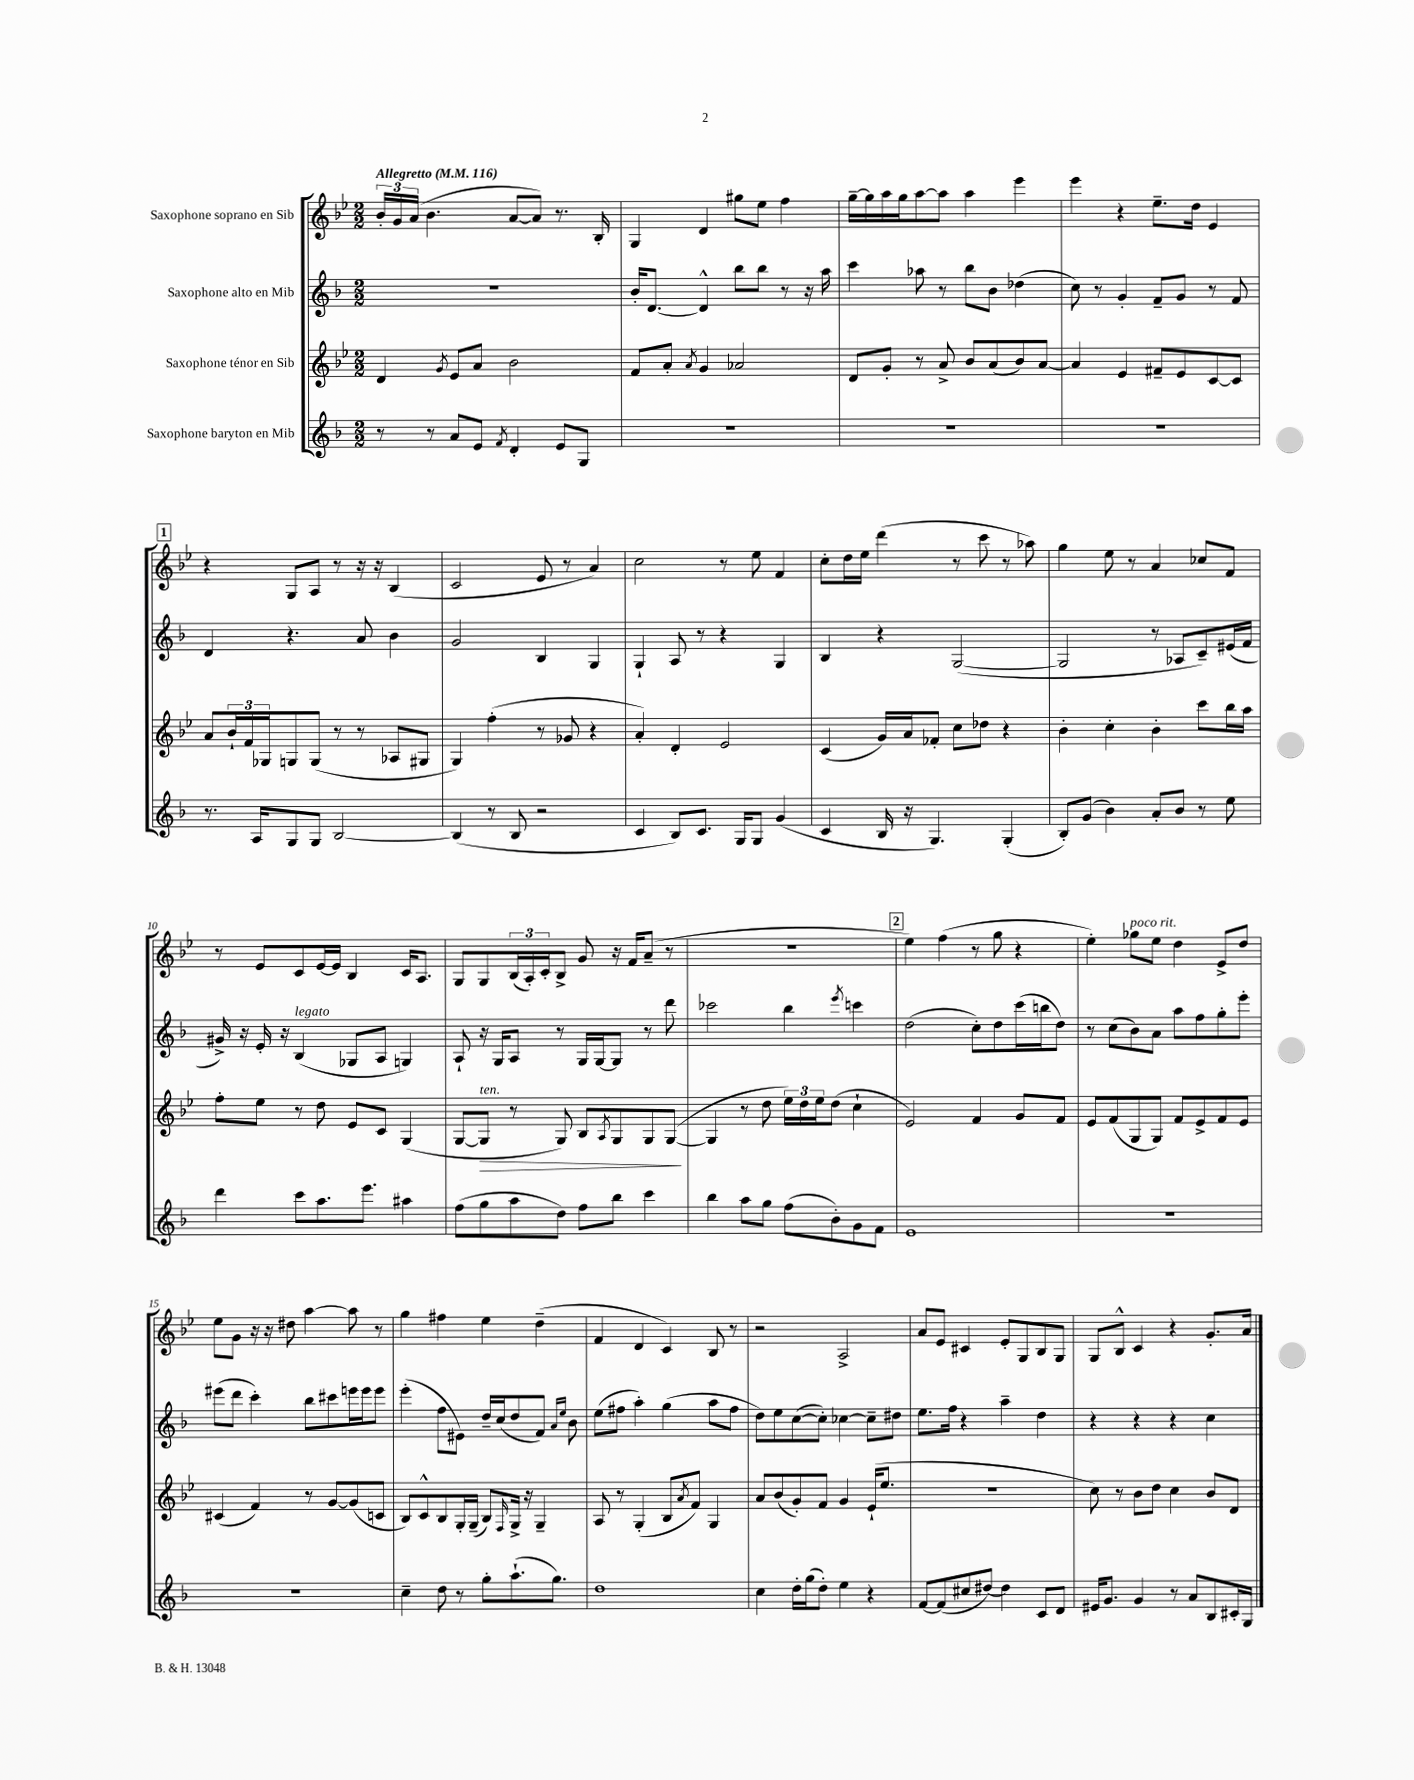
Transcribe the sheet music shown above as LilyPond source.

<<
\new StaffGroup <<
\new Staff = "s0" \with { instrumentName = "Saxophone soprano en Sib" } {
    \clef treble \key bes \major \numericTimeSignature \time 2/2 \tempo "Allegretto" 4 = 116
    \tuplet 3/2 { bes'16-. g'16 a'16( } bes'4. a'8~ a'8) r8. bes16-. |
    g4 d'4 gis''8 ees''8 f''4 |
    g''16~-- g''16 a''16 g''16 a''8~ a''8 a''4 ees'''4 |
    ees'''4 r4 ees''8.-- d''16 ees'4 |
    \mark \markup { \box "1" } r4 g8 a8 r8 r16 r16 bes4( |
    c'2 ees'8 r8 a'4) |
    c''2 r8 ees''8 f'4 |
    c''8-. d''16 ees''16 d'''4( r8 c'''8 r8 aes''8) |
    g''4 ees''8 r8 a'4 ces''8 f'8 |
    r8 ees'8 c'8 ees'16~ ees'16 bes4 c'16 a8. |
    g8 g8 \tuplet 3/2 { bes16( a16-.) c'16-. } bes8-> g'8 r16 f'16 a'8--( r8 |
    R1 |
    \mark \markup { \box "2" } ees''4) f''4( r8 g''8 r4 |
    ees''4-.) ges''8^\markup { \italic "poco rit." } ees''8 d''4 ees'8-> d''8 |
    ees''8 g'8 r16 r16 dis''8 a''4~ a''8 r8 |
    g''4 fis''4 ees''4 d''4--( |
    f'4 d'4 c'4) bes8 r8 |
    r2 a2-> |
    a'8 ees'8 cis'4 ees'8-. g8 bes8 g8 |
    g8 bes8-^ c'4 r4 g'8.-. a'16 \bar "|." |
}
\new Staff = "s1" \with { instrumentName = "Saxophone alto en Mib" } {
    \clef treble \key f \major \numericTimeSignature \time 2/2
    r1 |
    bes'16-. d'8.~ d'4-^ bes''8 bes''8 r8 r16 a''16 |
    c'''4 aes''8 r8 bes''8 bes'8 des''4( |
    c''8) r8 g'4-. f'8-- g'8 r8 f'8 |
    \mark \markup { \box "1" } d'4 r4. a'8 bes'4 |
    g'2 bes4 g4 |
    g4-! a8 r8 r4 g4 |
    bes4 r4 g2~( |
    g2 r8 aes8 c'8--) eis'16( f'16 |
    gis'16->) r16 e'16-. r16 bes4^\markup { \italic "legato" }( ges8 a8 g4) |
    a8-! r16 g16 a8 r8 g16 g16~ g8 r8 d'''8 |
    ces'''2 bes''4 \acciaccatura { e'''8 } c'''4 |
    \mark \markup { \box "2" } d''2( c''8-.) d''8 c'''16( b''16 d''8) |
    r8 c''8( bes'8) a'8 a''8 f''8 g''8-. e'''8-. |
    eis'''8( d'''8 c'''4-.) bes''8 cis'''8 e'''16 e'''16 e'''8 |
    e'''4-.( f''8 eis'8) d''16-- c''16( d''8 f'8) \grace { a'16 e''16 } bes'8 |
    e''8( fis''8 a''4-.) g''4( a''8 fis''8 |
    d''8) e''8 c''8~( c''8-.) ces''4~ ces''8-- dis''8 |
    e''8. f''16 r4 a''4-- d''4 |
    r4 r4 r4 c''4 \bar "|." |
}
\new Staff = "s2" \with { instrumentName = "Saxophone ténor en Sib" } {
    \clef treble \key bes \major \numericTimeSignature \time 2/2
    d'4 \acciaccatura { g'8 } ees'8 a'8 bes'2 |
    f'8 a'8-. \acciaccatura { a'8 } g'4 aes'2 |
    d'8 g'8-. r8 a'8-> bes'8 a'8( bes'8) a'8~ |
    a'4 ees'4 fis'8-- ees'8 c'8~ c'8 |
    \mark \markup { \box "1" } a'8 \tuplet 3/2 { bes'16-! f'16 ges16 } g8 g8( r8 r8 aes8 gis8 |
    g4) f''4-.( r8 ges'8 r4 |
    a'4-.) d'4-. ees'2 |
    c'4( g'16) a'16 fes'8-. c''8 des''8 r4 |
    bes'4-. c''4-. bes'4-. c'''8 bes''16 a''16 |
    f''8-. ees''8 r8 d''8 ees'8 c'8 g4( |
    g8~ g8\>^\markup { \italic "ten." } r8 g8) bes8 \acciaccatura { a8 } g8 g8 g8~\!( |
    g4 r8 d''8 \tuplet 3/2 { ees''16) d''16 ees''16 } d''8( c''4-! |
    \mark \markup { \box "2" } ees'2) f'4 g'8 f'8 |
    ees'8 f'8( g8 g8) f'8 ees'8-> f'8 ees'8 |
    cis'4( f'4) r8 g'8~ g'8( c'8 |
    bes8) c'8-^ bes8 g16-. g16--( bes8) \grace { f16 } g16-> r16 g4-- |
    a8 r8 g4-.( bes8 \acciaccatura { a'8 } f'8) g4 |
    a'8 bes'8( g'8-.) f'8 g'4 ees'16-!( ees''8. |
    R1 |
    c''8) r8 bes'8 d''8 c''4 bes'8 d'8 \bar "|." |
}
\new Staff = "s3" \with { instrumentName = "Saxophone baryton en Mib" } {
    \clef treble \key f \major \numericTimeSignature \time 2/2
    r8 r8 a'8 e'8 \acciaccatura { f'8 } d'4-. e'8 g8 |
    R1 |
    R1 |
    R1 |
    \mark \markup { \box "1" } r8. a16 g8 g8 bes2~ |
    bes4( r8 bes8 r2 |
    c'4 bes8) c'8. g16 g8 g'4( |
    c'4 bes16 r16 g4.) g4-.( |
    bes8-.) g'8( bes'4) a'8-. bes'8 r8 e''8 |
    d'''4 c'''8 a''8. e'''8. ais''4 |
    f''8( g''8 a''8 d''8) f''8 bes''8 c'''4 |
    bes''4 a''8 g''8 f''8( bes'8-.) g'8 f'8 |
    \mark \markup { \box "2" } e'1 |
    r1 |
    r1 |
    c''4-- d''8 r8 g''8-. a''8.-!( g''8.) |
    d''1 |
    c''4 d''16-. g''16( d''8-.) e''4 r4 |
    f'8~ f'8( cis''8 dis''8~) dis''4 c'8 d'8 |
    eis'16 g'8. g'4 r8 a'8 bes8 cis'16-. g16 \bar "|." |
}
>>
>>
